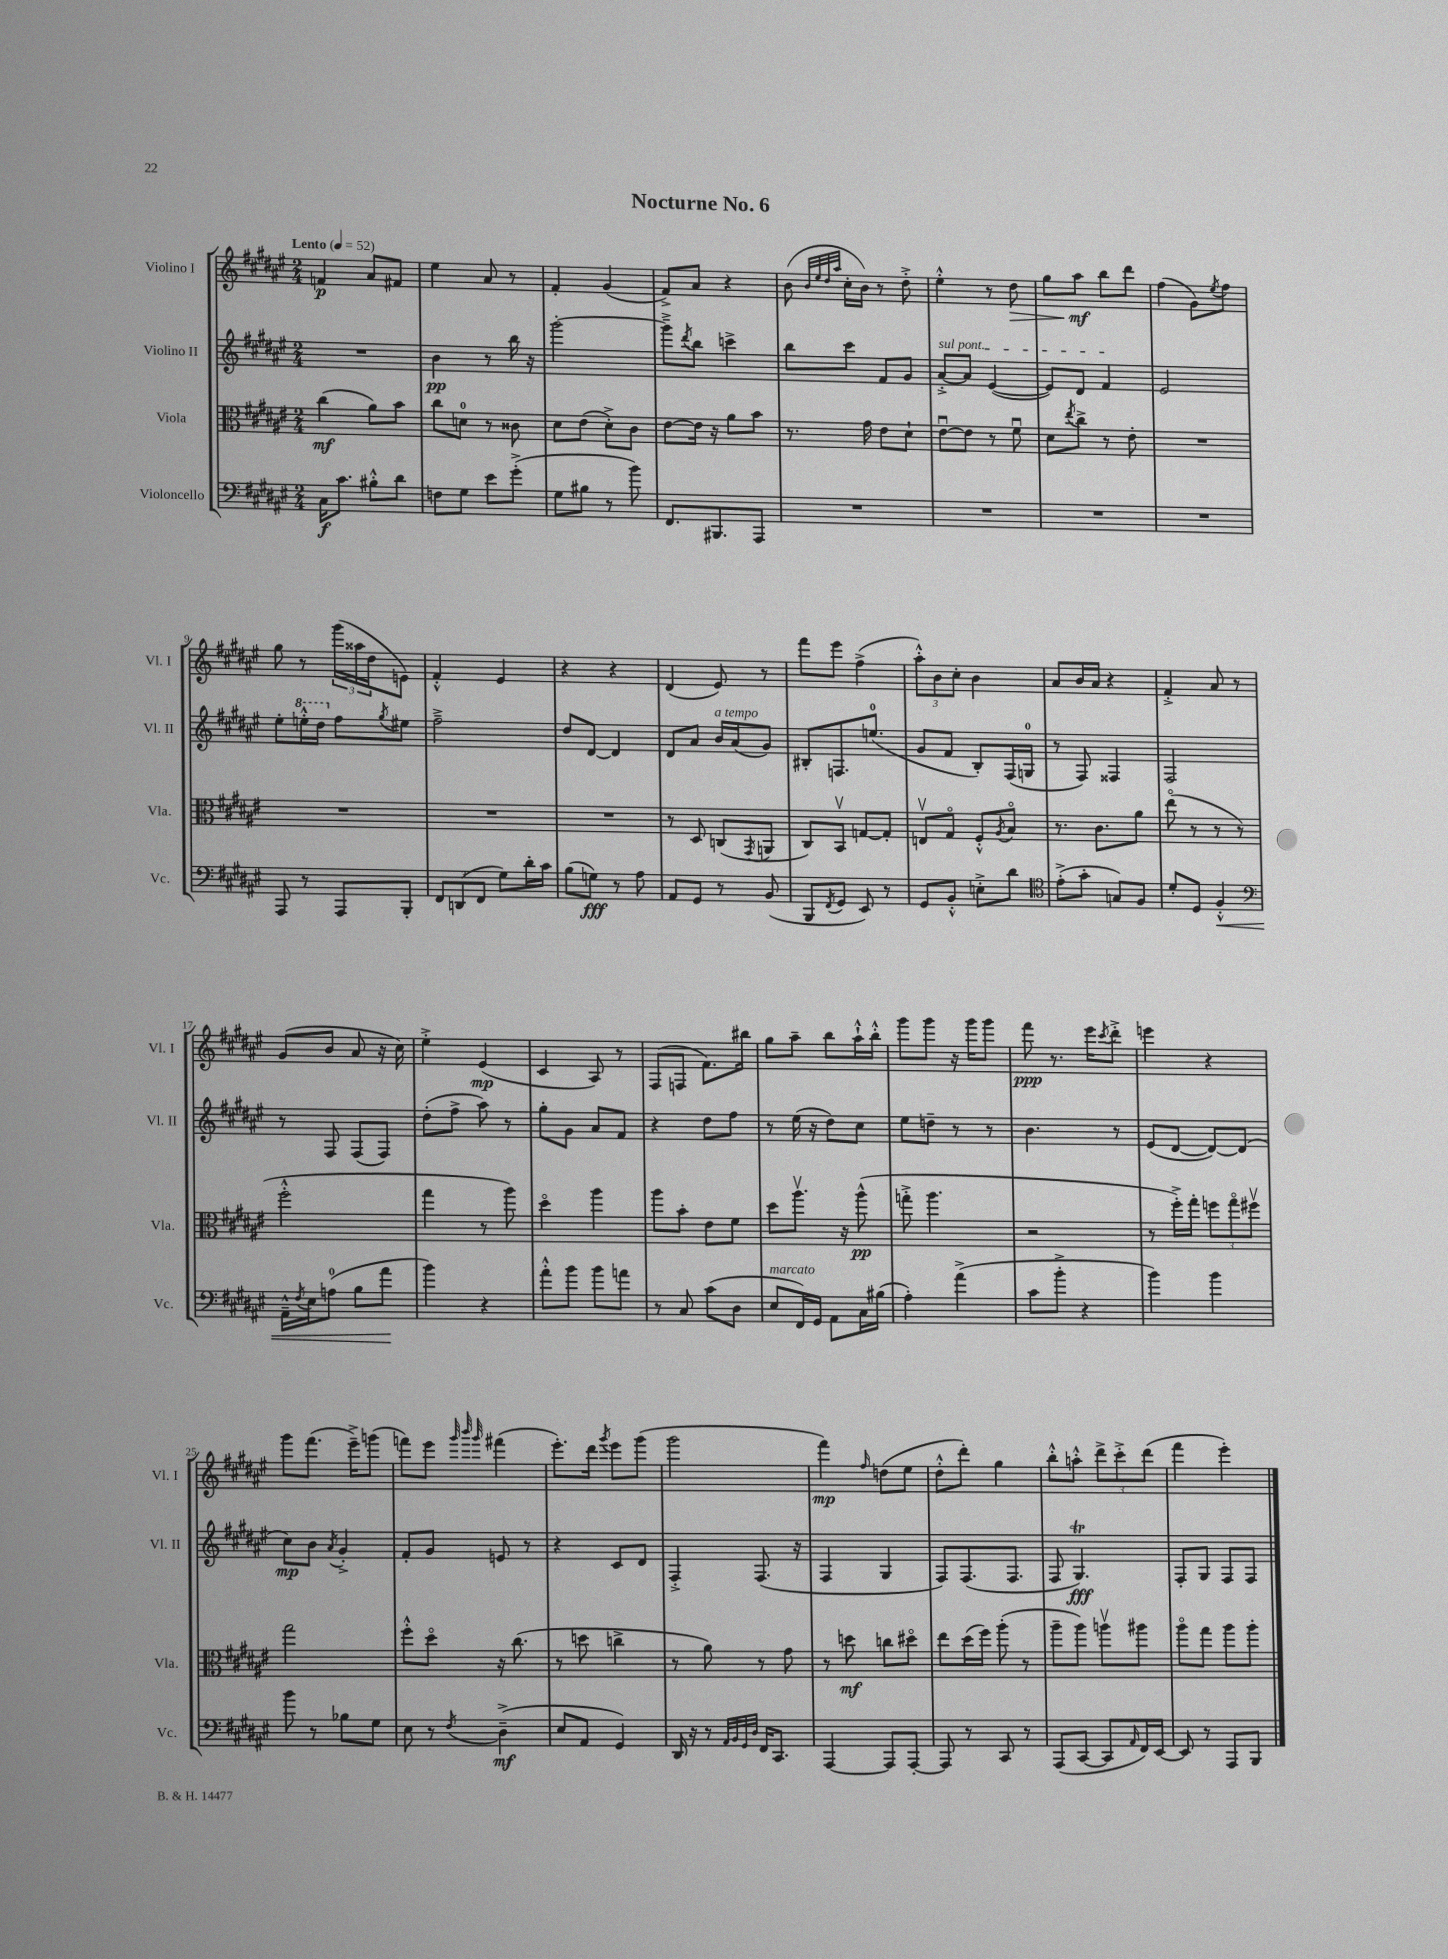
\header { title = "Nocturne No. 6" }
<<
\new StaffGroup <<
\new Staff = "s0" \with { instrumentName = "Violino I" shortInstrumentName = "Vl. I" } {
    \clef treble \key fis \major \numericTimeSignature \time 2/4 \tempo "Lento" 4 = 52
    f'4\p ais'8 fis'8 |
    eis''4 ais'8 r8 |
    fis'4-. gis'4( |
    fis'8->) ais'8 r4 |
    b'8( \grace { b'32 eis''32 dis''32 ais''32 } cis''16-. b'16) r8 dis''8-.-> |
    eis''4-.-^ r8 dis''8\> |
    gis''8 ais''8\mf\! b''8 dis'''8 |
    fis''4( gis'8) \acciaccatura { eis''8 } fis''8 |
    gis''8 r8 \tuplet 3/2 { gis'''16( aisis''16 dis''16 } e'8) |
    fis'4-.-^ eis'4 |
    r4 r4 |
    dis'4( eis'8) r8 |
    fis'''8 eis'''8 fis''4->( |
    \tuplet 3/2 { ais''8-.-^) b'8 cis''8-. } b'4 |
    ais'8 b'16 ais'16 r4 |
    fis'4-.-> ais'8 r8 |
    gis'8( b'8 ais'8 r16 cis''16) |
    eis''4-.-> eis'4\mp( |
    cis'4 ais8) r8 |
    fis8( f8 fis'8.) bis''16 |
    gis''8 ais''8-- b''8 ais''16-!-^ b''16-.-^ |
    gis'''8 gis'''8 r16 gis'''16 gis'''8 |
    fis'''8\ppp r8. eis'''16 \acciaccatura { cis'''8 } dis'''8-.-> |
    e'''4 r4 |
    gis'''8 fis'''8.( eis'''16--->) g'''8( |
    f'''8) eis'''8 \grace { gis'''32 b'''32 gis'''32 } fis'''4( |
    eis'''8.-.) dis'''16 \acciaccatura { gis'''8 } eis'''8 gis'''8( |
    gis'''2 |
    fis'''4\mp) \grace { fis''16 } d''8( eis''8 |
    dis''8-.-^ dis'''8-.) gis''4 |
    b''8-.-^ a''8-.-^ \tuplet 3/2 { dis'''8-> cis'''8-.-> dis'''8( } |
    fis'''4 eis'''4-.) \bar "|." |
}
\new Staff = "s1" \with { instrumentName = "Violino II" shortInstrumentName = "Vl. II" } {
    \clef treble \key fis \major \numericTimeSignature \time 2/4
    R2 |
    b'4\pp r8 b''16 r16 |
    gis'''2~-. |
    gis'''8---> \acciaccatura { dis'''8 } b''8 c'''4-> |
    b''8 cis'''8 fis'8 gis'8 |
    \once \override TextSpanner.bound-details.left.text = \markup { \italic "sul pont." } ais'8~-.->\startTextSpan ais'8 eis'4~( |
    eis'8) dis'8 fis'4\stopTextSpan |
    eis'2 |
    eis''8-. \ottava #1 e'''16-.-^ dis'''16 \ottava #0 fis''8 \acciaccatura { gis''8 } eis''!8 |
    fis''2---> |
    dis''8 dis'8~ dis'4 |
    dis'8 ais'8 b'16^\markup { \italic "a tempo" } ais'16( gis'8) |
    bis8-. f8. e''8.-0( |
    gis'8 fis'8 b8-.) fis16( g16-0 |
    r8 fis8) fisis4 |
    fis2 |
    r8 fis8 fis8( fis8) |
    dis''8-.( fis''8-> ais''8) r8 |
    gis''8-. gis'8 ais'8 fis'8 |
    r4 dis''8 fis''8 |
    r8 eis''16( r16 dis''8) cis''8 |
    eis''8 d''8-- r8 r8 |
    b'4. r8 |
    eis'8( dis'8~ dis'8~) dis'8( |
    cis''8\mp) b'8 \acciaccatura { ais'8 } gis'4-.-> |
    fis'8-. gis'8 e'8 r8 |
    r4 cis'8 dis'8 |
    fis4-.-> fis8.( r16 |
    fis4 gis4 |
    fis8) fis8.( fis8. |
    fis8 gis4.\trill\fff) |
    fis8-. gis8 fis8 fis8 \bar "|." |
}
\new Staff = "s2" \with { instrumentName = "Viola" shortInstrumentName = "Vla." } {
    \clef alto \key fis \major \numericTimeSignature \time 2/4
    cis''4\mf( ais'8) b'8 |
    cis''8 d'8-0 r8 cisis'8 |
    dis'8 eis'8( dis'8-.->) cis'8 |
    eis'8~ eis'16 r16 ais'8 b'8 |
    r8. gis'16 eis'8 dis'8-! |
    eis'8~\downbow eis'8 r8 fis'8\downbow |
    dis'8 \acciaccatura { eis''8 } cis''8-> r8 eis'8-. |
    R2 |
    R2 |
    R2 |
    R2 |
    r8 dis8 c8( \acciaccatura { gis,8 } a,8 |
    cis8) b,8\upbow g8~ g8-. |
    e8\upbow gis8\flageolet fis8-.-^ \acciaccatura { ais8 } b8\flageolet |
    r8. cis'8. ais'8 |
    eis''8\flageolet( r8 r8 r8 |
    fis''2-.-^ |
    gis''4 r8 ais''8) |
    dis''4\flageolet ais''4 |
    ais''8 b'8-. eis'8 fis'8 |
    dis''8 ais''8.\upbow r16 ais''8-^\pp( |
    g''8-.-> ais''4. |
    r2 |
    r8 fis''16-.->) gis''16-. \tuplet 3/2 { f''8 gis''8\flageolet fis''8\upbow } |
    gis''2 |
    fis''8-.-^ dis''8\flageolet r16 cis''8.( |
    r8 d''8 c''4-> |
    r8 ais'8) r8 gis'8 |
    r8 d''8\mf c''8 dis''8\flageolet |
    eis''8 dis''16( fis''16) ais''8-.( r8 |
    ais''8-- ais''8) a''8\upbow ais''8 |
    ais''8\flageolet gis''8 ais''8 ais''8-. \bar "|." |
}
\new Staff = "s3" \with { instrumentName = "Violoncello" shortInstrumentName = "Vc." } {
    \clef bass \key fis \major \numericTimeSignature \time 2/4
    cis16\f cis'8. bis8-.-^ dis'8 |
    f8 gis8 eis'8 gis'8-.->( |
    gis8 bis8 r8 b'8) |
    fis,8. bis,,8. ais,,8 |
    R2 |
    R2 |
    R2 |
    R2 |
    ais,,8 r8 ais,,8 b,,8-. |
    \tuplet 3/2 { fis,8 d,8( fis,8 } gis8) dis'16-. cis'16 |
    b8( g8\fff) r8 ais8 |
    ais,8 gis,8 r8 b,8( |
    b,,8 \acciaccatura { fis,8 } gis,8 eis,8) r8 |
    gis,8 b,8-.-^ e8-.-> dis'8 |
    \clef tenor eis'8-.->( gis'8-. g8) fis8 |
    dis'8-. dis8 fis4-.-^\< |
    \clef bass ais,16---^ \acciaccatura { fis8 } eis16 a8-0( b8 ais'8\! |
    b'4) r4 |
    ais'8-.-^ b'8 b'8 a'8 |
    r8 cis8 cis'8( dis8 |
    eis8^\markup { \italic "marcato" } fis,16) gis,16 ais,8 cis16 bis16( |
    ais4-.) ais'4->( |
    cis'8 b'8-.-> r4 |
    b'4) b'4 |
    b'8 r8 bes8 gis8 |
    eis8 r8 \acciaccatura { fis8 } dis4--->\mf( |
    eis8 ais,8 gis,4) |
    dis,16 r16 r8 \grace { ais,32 b,32 gis,32 dis32 } fis,16 cis,8. |
    ais,,4~ ais,,8 ais,,8~-. |
    ais,,8 r8 cis,8 r8 |
    ais,,8( cis,8~ cis,8 \grace { ais,16 } fis,16) eis,16~ |
    eis,8 r8 ais,,8 b,,8 \bar "|." |
}
>>
>>
